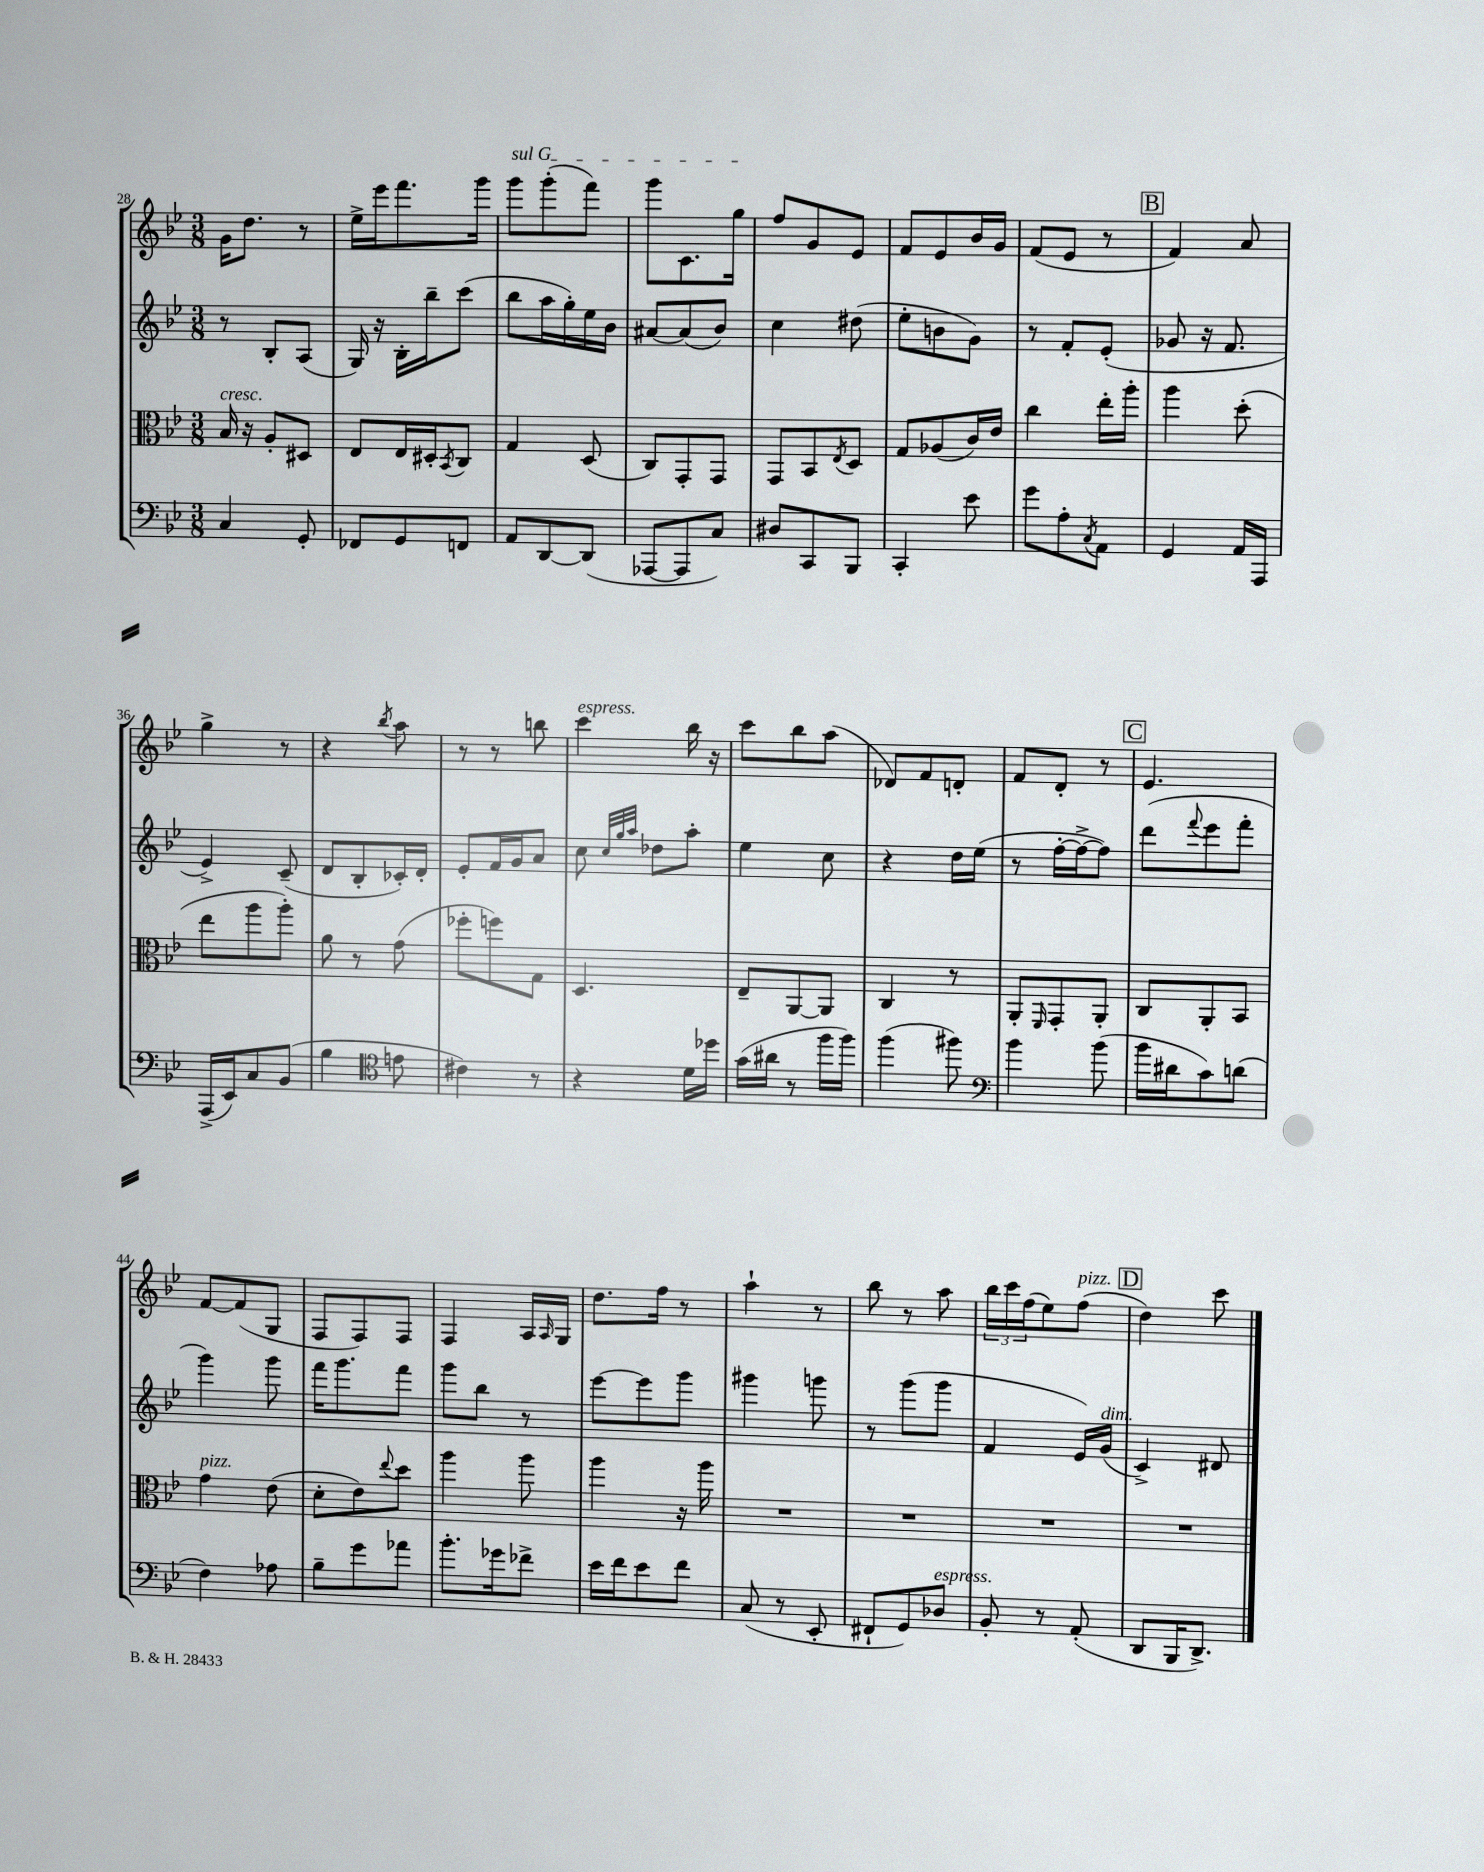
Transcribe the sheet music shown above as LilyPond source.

<<
\new StaffGroup <<
\new Staff = "s0" {
    \clef treble \key bes \major \numericTimeSignature \time 3/8
    g'16 d''8. r8 |
    ees''16-> ees'''16 f'''8. g'''16 |
    \once \override TextSpanner.bound-details.left.text = \markup { \italic "sul G" } g'''8\startTextSpan g'''8-.( f'''8) |
    g'''8 c'8. g''16\stopTextSpan |
    f''8 g'8 ees'8 |
    f'8 ees'8 bes'16 g'16 |
    f'8( ees'8 r8 |
    \mark \markup { \box "B" } f'4) a'8 |
    g''4-> r8 |
    r4 \acciaccatura { bes''8 } a''8 |
    r8 r8 b''8 |
    c'''4^\markup { \italic "espress." } bes''16 r16 |
    c'''8 bes''8 a''8( |
    des'8) f'8 d'8-. |
    f'8 d'8-. r8 |
    \mark \markup { \box "C" } ees'4. |
    f'8~ f'8( g8 |
    f8 f8) f8 |
    f4 a16 \grace { a16 } g16 |
    d''8. f''16 r8 |
    a''4-! r8 |
    bes''8 r8 a''8 |
    \tuplet 3/2 { bes''16 c'''16 f''16( } ees''8) f''8^\markup { \italic "pizz." }( |
    \mark \markup { \box "D" } d''4) c'''8 \bar "|." |
}
\new Staff = "s1" {
    \clef treble \key bes \major \numericTimeSignature \time 3/8
    r8 bes8-. a8( |
    g16) r16 bes16-. bes''16-- c'''8( |
    bes''8 a''16 g''16-.) ees''16 bes'16 |
    ais'8~ ais'8( bes'8) |
    c''4 dis''8( |
    ees''8-. b'8 g'8) |
    r8 f'8-. ees'8-.( |
    \mark \markup { \box "B" } ges'8 r16 f'8. |
    ees'4->) c'8--( |
    d'8 bes8-. ces'16-.) d'16-. |
    ees'8-. f'16 g'16 a'8 |
    c''8 \grace { c''32 g''32 a''32 } des''8 a''8-. |
    ees''4 c''8 |
    r4 d''16 ees''16( |
    r8 f''16~-. f''16~-> f''8) |
    \mark \markup { \box "C" } d'''8( \appoggiatura { f'''8 } ees'''8 f'''8-. |
    g'''4) g'''8 |
    f'''16 g'''8. f'''8 |
    g'''8 bes''8 r8 |
    ees'''8~ ees'''8 g'''8 |
    gis'''4 g'''8 |
    r8 g'''8( g'''8 |
    f'4 ees'16) g'16^\markup { \italic "dim." }( |
    \mark \markup { \box "D" } c'4->) dis'8 \bar "|." |
}
\new Staff = "s2" {
    \clef alto \key bes \major \numericTimeSignature \time 3/8
    bes16^\markup { \italic "cresc." } r16 a8-. dis8 |
    ees8 ees16 dis16-. \acciaccatura { bes,8 } c8 |
    g4 d8( |
    c8) g,8-. g,8 |
    g,8 bes,8 \acciaccatura { ees8 } d8 |
    g8 aes8( c'16) ees'16 |
    c''4 ees''16-. a''16-. |
    \mark \markup { \box "B" } a''4 d''8-.( |
    ees''8 a''8 a''8-.) |
    a'8 r8 g'8( |
    fes''8-. f''8) g8 |
    d4. |
    ees8-- a,8~ a,8 |
    c4 r8 |
    a,8-. \grace { f,16 } g,8-. a,8-. |
    \mark \markup { \box "C" } c8 a,8-. bes,8 |
    g'4^\markup { \italic "pizz." } ees'8( |
    d'8-. ees'8) \appoggiatura { ees''8 } d''8 |
    a''4 a''8 |
    a''4 r16 a''16 |
    R4. |
    R4. |
    R4. |
    \mark \markup { \box "D" } R4. \bar "|." |
}
\new Staff = "s3" {
    \clef bass \key bes \major \numericTimeSignature \time 3/8
    c4 g,8-. |
    fes,8 g,8 f,8 |
    a,8 d,8~ d,8( |
    aes,,8~ aes,,8 c8) |
    dis8 c,8 bes,,8 |
    c,4-. ees'8 |
    g'8 a8-. \acciaccatura { c8 } a,8 |
    \mark \markup { \box "B" } g,4 a,16 a,,16 |
    a,,16->( ees,16) c8 bes,8( |
    bes4 \clef tenor e'8 |
    cis'4) r8 |
    r4 d'16 des''16 |
    g'16( ais'16 r8 f''16 f''16) |
    f''4( fis''8) |
    \clef bass bes'4 bes'8( |
    \mark \markup { \box "C" } bes'16 dis'16 c'8) d'8( |
    f4) aes8 |
    bes8-- g'8 aes'8 |
    bes'8.-. ges'16 fes'8-> |
    ees'16 f'16 ees'8 f'8 |
    c8( r8 ees,8-. |
    fis,8-! g,8) des8^\markup { \italic "espress." } |
    bes,8-. r8 a,8-.( |
    \mark \markup { \box "D" } d,8 bes,,16 d,8.->) \bar "|." |
}
>>
>>
\layout { \context { \Score currentBarNumber = #28 } }
